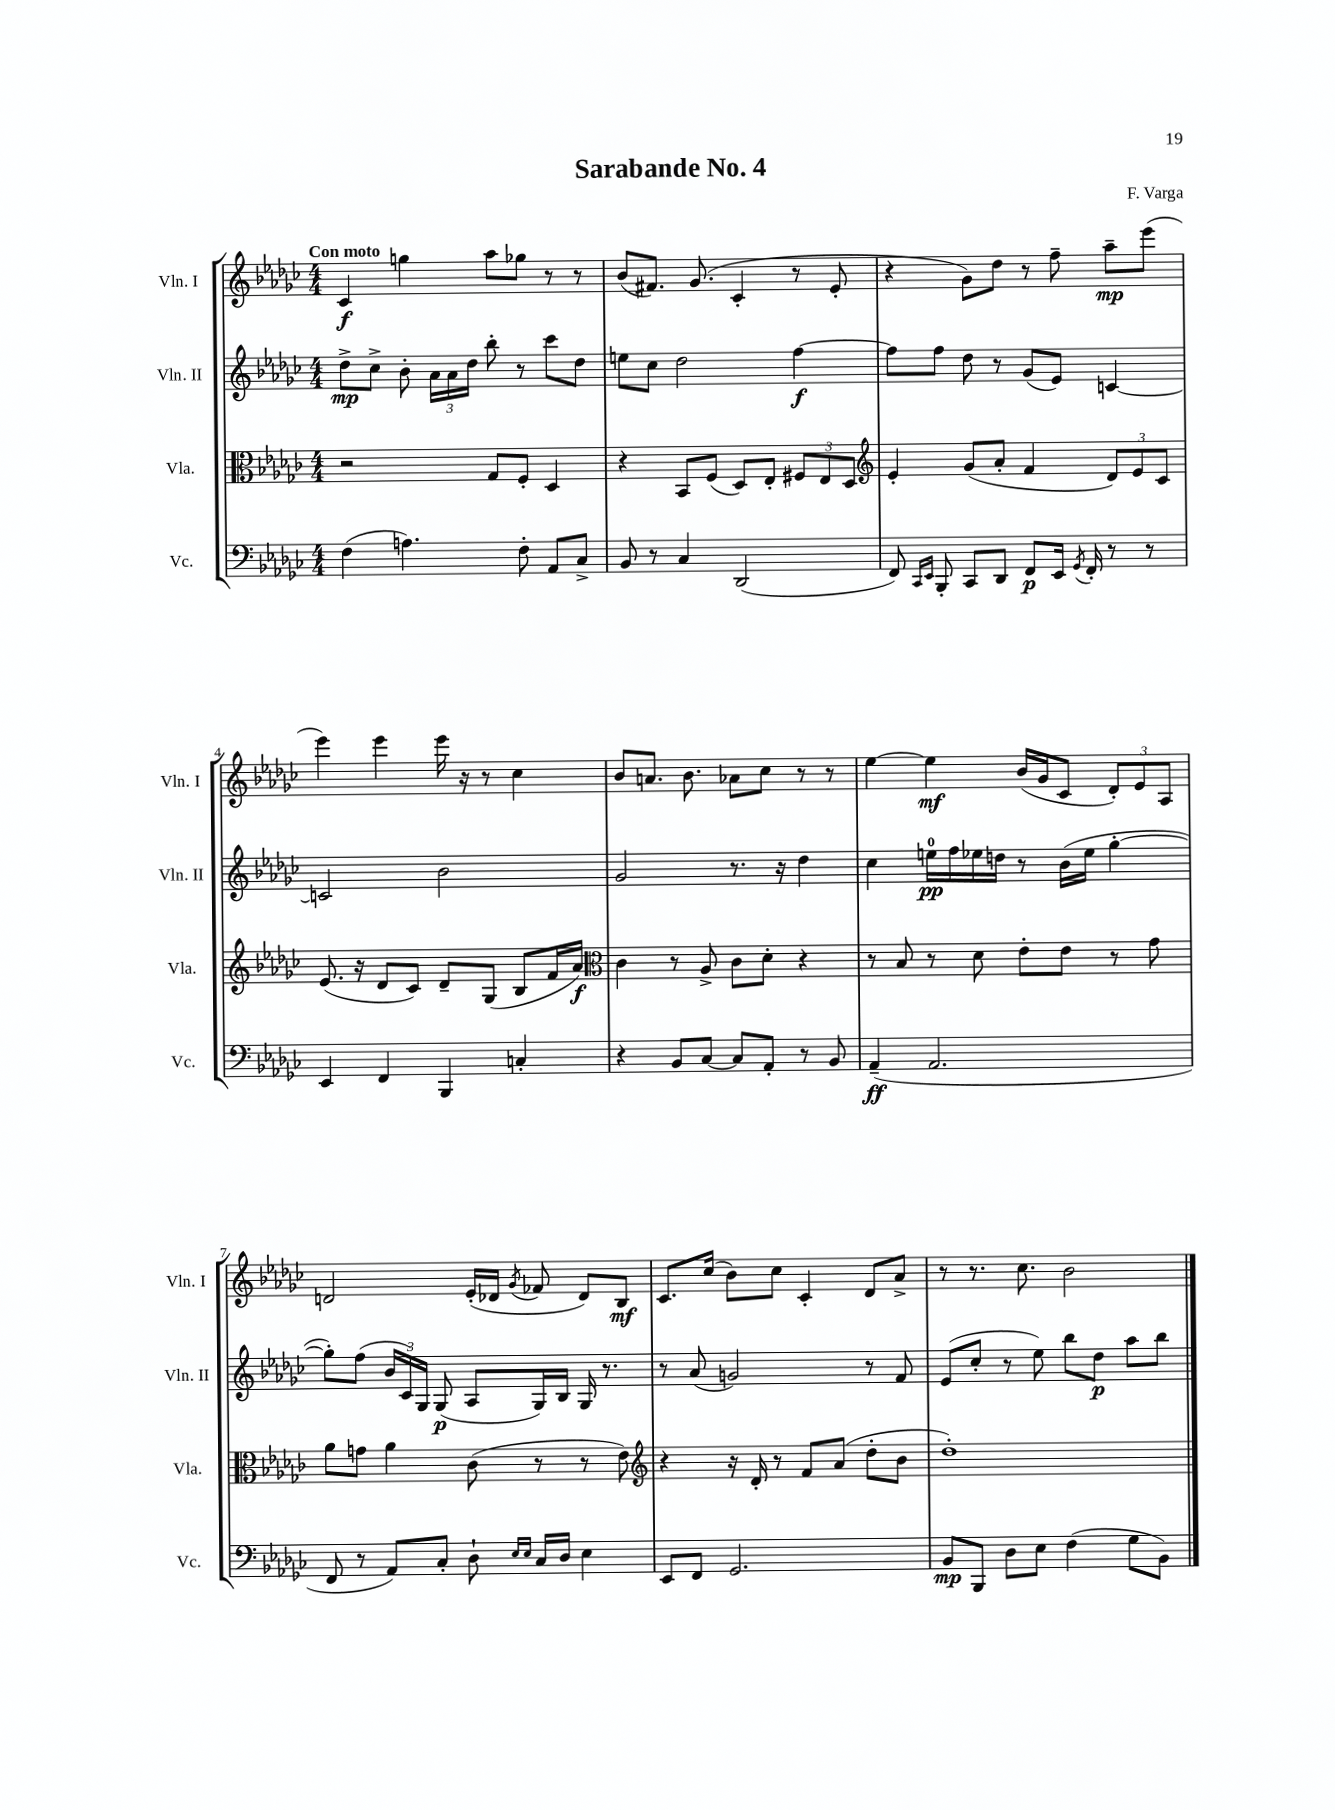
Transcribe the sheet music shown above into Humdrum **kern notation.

**kern	**kern	**kern	**kern
*staff4	*staff3	*staff2	*staff1
*clefF4	*clefC3	*clefG2	*clefG2
*k[b-e-a-d-g-c-]	*k[b-e-a-d-g-c-]	*k[b-e-a-d-g-c-]	*k[b-e-a-d-g-c-]
*M4/4	*M4/4	*M4/4	*M4/4
(4F	2r	8dd-^	4c-
.	.	8cc-^	.
4.A)	.	8b-'	4gg
.	.	24a-	.
.	.	24a-	.
.	.	24dd-	.
.	8G-	8bb-'	8aa-
8F'	8F'	8r	8gg-
8AA-	4D-	8ccc-	8r
8C-^	.	8dd-	8r
=	=	=	=
8BB-	4r	8ee	(8b-
8r	.	8cc-	8.f#)
4C-	8BB-	2dd-	.
.	.	.	(8.g-
.	(8F	.	.
(2DD-	8D-)	.	4c-'
.	8E-'	.	.
.	12F#	[4ff	8r
.	12E-	.	.
.	.	.	8e-'
.	12D-	.	.
=	=	=	=
*	*clefG2	*	*
8FF)	4e-'	8ff]	4r
16qqCC-	.	.	.
16qqEE-	.	.	.
8BBB-'	.	8ff	.
8CC-	(8g-	8dd-	8g-)
8DD-	8a-'	8r	8dd-
8FF	4f	(8g-	8r
16EE-	.	8e-)	8ff~
8qGG-	.	.	.
16FF'	.	.	.
8r	12d-)	[4c	8aa-~
.	12e-	.	.
8r	.	.	(8eee-
.	12c-	.	.
=	=	=	=
4EE-	(8.e-	2c]	4eee-)
.	16r	.	.
4FF	8d-	.	4eee-
.	8c-)	.	.
4BBB-	8d-~	2b-	16eee-
.	.	.	16r
.	(8G-	.	8r
4C'	8B-	.	4cc-
.	16f	.	.
.	16a-)	.	.
=	=	=	=
*	*clefC3	*	*
4r	4c-	2g-	8b-
.	.	.	8.a
8BB-	8r	.	.
.	.	.	8.b-
[8C-	8A-^	.	.
8C-]	8c-	8.r	8a-
8AA-'	8d-'	.	8cc-
.	.	16r	.
8r	4r	4dd-	8r
8BB-	.	.	8r
=	=	=	=
(4AA-~	8r	4cc-	[4ee-
.	8B-	.	.
2.AA-	8r	16ee	4ee-]
.	.	16ff	.
.	8d-	16ee-	.
.	.	16dd	.
.	8e-'	8r	(16b-
.	.	.	16g-
.	8e-	(16b-	8c-
.	.	16ee-	.
.	8r	[4gg-'	12d-')
.	.	.	12e-
.	8g-	.	.
.	.	.	12A-
=	=	=	=
8FF	8a-	8gg-'])	2d
8r	8g	(8ff	.
8AA-)	4a-	24b-	.
.	.	24c-)	.
.	.	24G-	.
8C-'	.	(8G-	.
8D-`	(8c-	8A-	(16e-'
.	.	.	16d-
16qqE-	.	.	.
16qqE-	.	.	8qg-
16C-	8r	16G-)	8f-
16D-	.	16B-	.
4E-	8r	16G-	8d-)
.	.	8.r	.
.	8e-)	.	8B-
=	=	=	=
*	*clefG2	*	*
8EE-	4r	8r	8.c-
8FF	.	(8a-	.
.	.	.	(16cc-
2.GG-	16r	2g)	8b-)
.	16d-'	.	.
.	8r	.	8cc-
.	8f	.	4c-'
.	(8a-	.	.
.	8dd-'	8r	8d-
.	8b-	8f	8a-^
=	=	=	=
8BB-	1dd-')	(8e-	8r
8BBB-	.	8cc-'	8.r
8D-	.	8r	.
.	.	.	8.cc-
8E-	.	8ee-)	.
(4F	.	8bb-	2b-
.	.	8dd-	.
8G-	.	8aa-	.
8BB-)	.	8bb-	.
==	==	==	==
*-	*-	*-	*-
